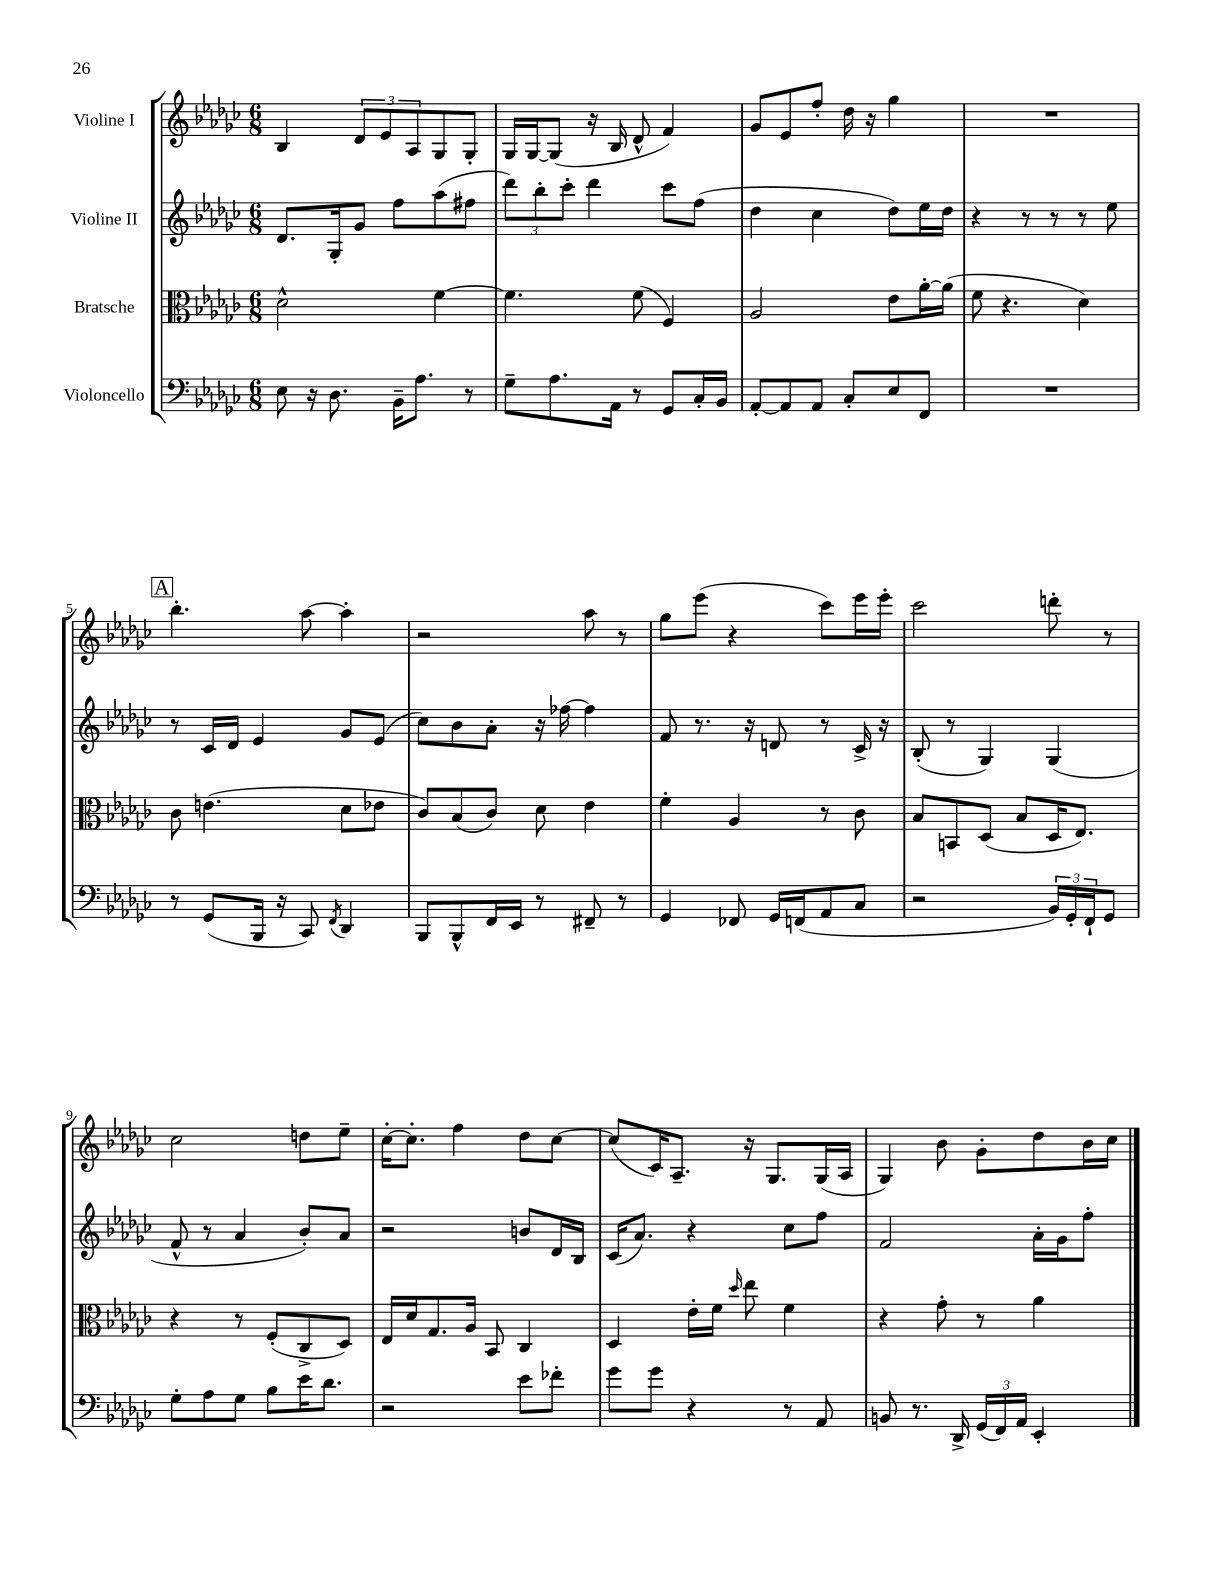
<<
\new StaffGroup <<
\new Staff = "s0" \with { instrumentName = "Violine I" } {
    \clef treble \key ges \major \numericTimeSignature \time 6/8
    bes4 \tuplet 3/2 { des'8 ees'8 aes8 } ges8 ges8-. |
    ges16 ges16~ ges8( r16 bes16 des'8-^ f'4) |
    ges'8 ees'8 f''8-. des''16 r16 ges''4 |
    R2. |
    \mark \markup { \box "A" } bes''4.-. aes''8~ aes''4-. |
    r2 aes''8 r8 |
    ges''8 ees'''8( r4 ces'''8) ees'''16 ees'''16-. |
    ces'''2 d'''8-. r8 |
    ces''2 d''8 ees''8-- |
    ces''16~-. ces''8.-. f''4 des''8 ces''8~ |
    ces''8( ces'16) aes8.-- r16 ges8. ges16( aes16 |
    ges4) bes'8 ges'8-. des''8 bes'16 ces''16 \bar "|." |
}
\new Staff = "s1" \with { instrumentName = "Violine II" } {
    \clef treble \key ges \major \numericTimeSignature \time 6/8
    des'8. ges16-. ges'8 f''8 aes''8( fis''8 |
    \tuplet 3/2 { des'''8) bes''8-. ces'''8-. } des'''4 ces'''8 f''8( |
    des''4 ces''4 des''8) ees''16 des''16 |
    r4 r8 r8 r8 ees''8 |
    \mark \markup { \box "A" } r8 ces'16 des'16 ees'4 ges'8 ees'8( |
    ces''8) bes'8 aes'8-. r16 fes''16~ fes''4 |
    f'8 r8. r16 d'8 r8 ces'16-> r16 |
    bes8-.( r8 ges4) ges4( |
    f'8-^ r8 aes'4 bes'8-.) aes'8 |
    r2 b'8 des'16 bes16 |
    ces'16( aes'8.) r4 ces''8 f''8 |
    f'2 aes'16-. ges'16 f''8-. \bar "|." |
}
\new Staff = "s2" \with { instrumentName = "Bratsche" } {
    \clef alto \key ges \major \numericTimeSignature \time 6/8
    des'2-^ f'4~ |
    f'4. f'8( f4) |
    aes2 ees'8 aes'16~-. aes'16( |
    f'8 r4. des'4) |
    \mark \markup { \box "A" } ces'8 e'4.( des'8 ees'8 |
    ces'8) bes8( ces'8) des'8 ees'4 |
    f'4-. aes4 r8 ces'8 |
    bes8 b,8 des8( bes8 des16 ees8.) |
    r4 r8 f8-.( ces8-> des8) |
    ees16 des'16 ges8. aes16 bes,8 ces4 |
    des4 ees'16-. f'16 \grace { des''16 } ees''8 f'4 |
    r4 ges'8-. r8 aes'4 \bar "|." |
}
\new Staff = "s3" \with { instrumentName = "Violoncello" } {
    \clef bass \key ges \major \numericTimeSignature \time 6/8
    ees8 r16 des8. bes,16-- aes8. r8 |
    ges8-- aes8. aes,16 r8 ges,8 ces16-. bes,16 |
    aes,8~-. aes,8 aes,8 ces8-. ees8 f,8 |
    R2. |
    \mark \markup { \box "A" } r8 ges,8( bes,,16 r16 ces,8) \acciaccatura { f,8 } des,4 |
    bes,,8 bes,,8-^ f,16 ees,16 r8 fis,8-- r8 |
    ges,4 fes,8 ges,16 f,16( aes,8 ces8 |
    r2 \tuplet 3/2 { bes,16) ges,16-. f,16-! } ges,8 |
    ges8-. aes8 ges8 bes8 ees'16 des'8. |
    r2 ees'8 fes'8-. |
    ges'8 ges'8 r4 r8 aes,8 |
    b,8 r8. des,16-> \tuplet 3/2 { ges,16( f,16) aes,16 } ees,4-. \bar "|." |
}
>>
>>
